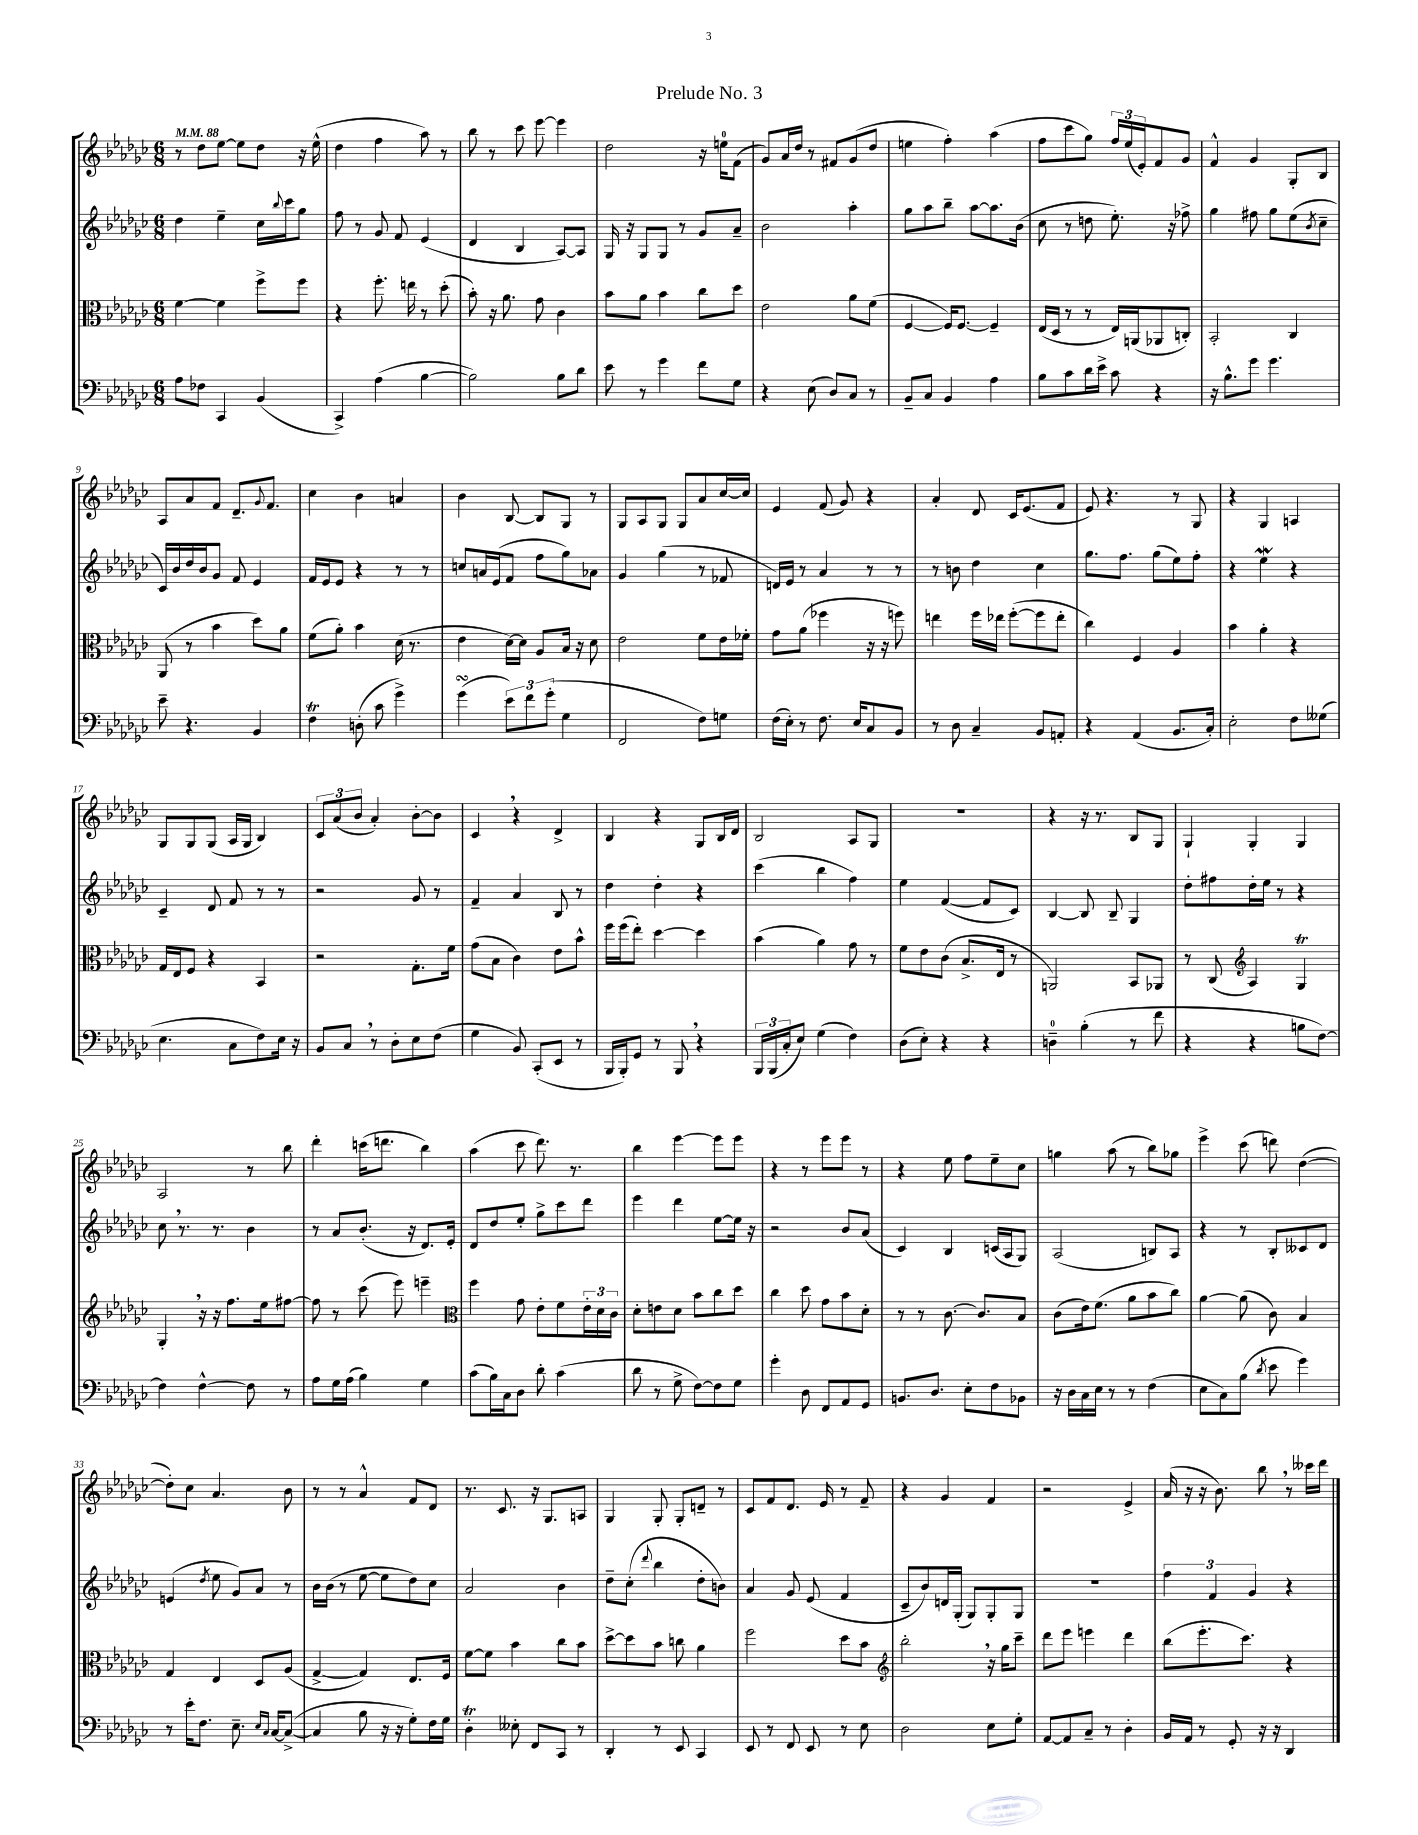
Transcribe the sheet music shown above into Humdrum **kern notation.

**kern	**kern	**kern	**kern
*staff4	*staff3	*staff2	*staff1
*clefF4	*clefC3	*clefG2	*clefG2
*k[b-e-a-d-g-c-]	*k[b-e-a-d-g-c-]	*k[b-e-a-d-g-c-]	*k[b-e-a-d-g-c-]
*M6/8	*M6/8	*M6/8	*M6/8
*MM88	*MM88	*MM88	*MM88
8A-	[4f	4dd-	8r
8F-	.	.	8dd-
4CC-	4f]	4ee-~	[8ee-
.	.	.	8ee-]
(4BB-	8ff^	16cc-	8dd-
.	.	8qqbb-	.
.	.	16ccc-	.
.	8ff	8gg-	16r
.	.	.	(16ee-^^
=	=	=	=
4CC-^)	4r	8ff	4dd-
.	.	8r	.
(4A-	8.ff'	8g-	4ff
.	.	8f	.
.	16ee	.	.
[4B-	8r	(4e-	8aa-)
.	(8dd-'	.	8r
=	=	=	=
2B-])	8b-')	4d-	8bb-
.	16r	.	8r
.	8.a-	.	.
.	.	4B-	8ccc-
.	8g-	.	[8eee-
8B-	4c-	[8A-)	4eee-]
8d-	.	8A-]	.
=	=	=	=
8e-	8b-	16G-	2dd-
.	.	16r	.
8r	8a-	8G-	.
4g-	4b-	8G-	.
.	.	8r	.
8f	8cc-	8g-	16r
.	.	.	16ee
8G-	8dd-	8a-~	(8f
=	=	=	=
4r	2e-	2b-	8g-)
.	.	.	16a-
.	.	.	16dd-
(8E-	.	.	8r
8D-)	.	.	8f#
8C-	8a-	4aa-'	(8g-
8r	(8f	.	8dd-
=	=	=	=
8BB-~	[4F	8gg-	4ee
8C-	.	8aa-	.
4BB-	16F])	8bb-~	4ff')
.	[8.F	.	.
.	.	[8aa-	.
4A-	4F~]	8.aa-]	(4aa-
.	.	(16b-	.
=	=	=	=
8B-	(16E-	8cc-	8ff
.	16D-	.	.
8c-	8r	8r	8ccc-
16d-	8r	8dd	8gg-)
16e-^	.	.	.
8c-	16E-)	8.ee-')	24ff
.	.	.	(24ee-
.	(16AA	.	.
.	.	.	24e-')
4r	8AA-	.	8f
.	.	16r	.
.	8C')	8ff-^	8g-
=	=	=	=
16r	2BB-'	4gg-	4f^^
8.B-^^	.	.	.
8g-	.	8ff#	4g-
4.g-	.	8gg-	.
.	4C-	(8ee-	8G-'
.	.	8qb-	.
.	.	8cc-~	8B-
=	=	=	=
8e-~	(8AA-	16c-)	8A-
.	.	16b-	.
4.r	8r	16dd-	8a-
.	.	16b-	.
.	4b-	8g-	8f
.	.	8f	8.d-~
4BB-	8dd-)	4e-	.
.	.	.	8qqg-
.	.	.	8.f
.	8a-	.	.
=	=	=	=
4F	(8f	16f	4cc-
.	.	16e-	.
.	8a-')	8e-	.
(8D'	4b-	4r	4b-
8c-	.	.	.
4g-^)	(16d-	8r	4a
.	8.r	.	.
.	.	8r	.
=	=	=	=
(4g-	4e-	8cc	4b-
.	.	16a	.
.	.	(16e-	.
12e-)	[16d-)	8f	[8B-
.	16d-]	.	.
12f	.	.	.
.	8A-	8ff	8B-]
(12g-'	.	.	.
4G-	16B-	8gg-)	8G-
.	16r	.	.
.	8d-	8a-	8r
=	=	=	=
2FF	2e-	4g-	8G-
.	.	.	8A-
.	.	(4gg-	8G-
.	.	.	8G-
8F)	8f	8r	8a-
8G	16e-	8f-	[16cc-
.	16f-'	.	16cc-]
=	=	=	=
(16F	8g-	16d)	4e-
16E-')	.	16e-	.
8r	(8a-	8r	.
8.F	4ff-	4a-	(8f
.	.	.	8g-)
16E-	.	.	.
8C-	16r	8r	4r
.	16r	.	.
8BB-	8ff)	8r	.
=	=	=	=
8r	4ee	8r	4a-'
8D-	.	8b	.
4C-~	16ff	4dd-	8d-
.	16ee-	.	.
.	([8ff'	.	16c-
.	.	.	(8.e-
8BB-	8ff]	4cc-	.
8AA'	8ee-'	.	8f
=	=	=	=
4r	4cc-)	8.gg-	8e-)
.	.	.	4.r
.	.	8.ff	.
(4AA-	4F	.	.
.	.	(8gg-	.
8.BB-	4A-	8ee-)	8r
.	.	8ff'	8G-
16C-')	.	.	.
=	=	=	=
2E-'	4b-	4r	4r
.	4a-'	4ee-	4G-
8F	4r	4r	4A
(8G--	.	.	.
=	=	=	=
4.E-	16G-	4c-~	8G-
.	16E-	.	.
.	8F	.	8G-
.	4r	8d-	(8G-
8C-	.	8f	16A-
.	.	.	16G-
8F)	4BB-	8r	4B-)
16E-	.	8r	.
16r	.	.	.
=	=	=	=
8BB-	2r	2r	12c-
.	.	.	(12a-
8C-	.	.	.
.	.	.	12b-
8r	.	.	4a-')
8D-'	.	.	.
8E-	8.G-'	8g-	[8b-'
(8F	.	8r	8b-]
.	16f	.	.
=	=	=	=
4G-	(8g-	4f~	4c-
.	8B-	.	.
8BB-)	4c-)	4a-	4r
(8CC-'	.	.	.
8EE-	8e-	8B-	4d-^
8r	8b-^^	8r	.
=	=	=	=
16BBB-	16ff	4dd-	4B-
16BBB-')	(16ff	.	.
8GG-	8ee-')	.	.
8r	[4dd-	4dd-'	4r
8BBB-	.	.	.
4r	4dd-]	4r	8G-
.	.	.	16B-
.	.	.	16d-
=	=	=	=
24BBB-	(4b-	(4ccc-	2B-
(24BBB-	.	.	.
24C-'	.	.	.
8E-)	.	.	.
(4G-	4a-)	4bb-	.
4F)	8g-	4ff)	8A-
.	8r	.	8G-
=	=	=	=
(8D-	8f	4ee-	2.r
8E-')	8e-	.	.
4r	(8c-	([4f	.
.	8.B-^	.	.
4r	.	8f]	.
.	16E-	.	.
.	8r	8c-)	.
=	=	=	=
4D~	2AA)	[4B-	4r
(4B-'	.	8B-]	16r
.	.	.	8.r
.	.	8B-~	.
8r	8BB-	4G-	8B-
8f	8AA-	.	8G-
=	=	=	=
4r	8r	8dd-'	4G-`
.	(8C-	8ff#	.
*	*clefG2	*	*
4r	4A-)	16dd-'	4G-'
.	.	16ee-	.
.	.	8r	.
8B	4G-	4r	4G-
[8F)	.	.	.
=	=	=	=
4F]	4G-'	8cc-	2A-
.	.	8.r	.
[4F^^	16r	.	.
.	16r	8.r	.
.	8.ff	.	.
8F]	.	4b-	8r
.	16ee-	.	.
8r	[8ff#	.	8bb-
=	=	=	=
8A-	8ff#]	8r	4ddd-'
16G-	8r	8a-	.
(16A-	.	.	.
4B-)	(8ccc-	(8.b-'	(16ccc
.	.	.	8.ddd
.	8eee-)	.	.
.	.	16r	.
4G-	4eee~	8.d-)	4bb-)
.	.	16e-'	.
=	=	=	=
*	*clefC3	*	*
(8c-	4ff	8d-	(4aa-
16B-)	.	8dd-	.
16C-	.	.	.
8D-	8g-	8ee-'	8ccc-
8d-'	8e-'	8gg-^	8.ddd-)
(4c-	8f	8ccc-	.
.	.	.	8.r
.	24e-'	8ddd-	.
.	24d-	.	.
.	24c-	.	.
=	=	=	=
8d-	8d-'	4eee-	4bb-
8r	8e	.	.
8G-^	8d-	4ddd-	[4eee-
[8F)	8b-	.	.
8F]	8cc-	[8ee-	8eee-]
8G-	8dd-	16ee-]	8eee-
.	.	16r	.
=	=	=	=
4g-'	4cc-	2r	4r
8D-	8dd-	.	8r
8FF	8g-	.	8eee-
8AA-	8b-	8b-	8eee-
8GG-	8d-'	(8a-	8r
=	=	=	=
8.BB	8r	4c-)	4r
.	8r	.	.
8.D-	.	.	.
.	[8.c-	4B-	8ee-
8E-'	.	.	8ff
.	8.c-]	.	.
8F	.	(16c	8ee-~
.	.	16A-	.
8BB-	8B-	8G-)	8cc-
=	=	=	=
16r	(8c-	(2A-	4gg
16D-	.	.	.
16C-	16e-)	.	.
16E-	(8.f	.	.
8r	.	.	(8aa-
8r	8a-	.	8r
(4F	8b-	8B)	8bb-)
.	8cc-)	8A-	8gg-
=	=	=	=
8E-	[4a-	4r	4eee-^
8C-)	.	.	.
(8B-	(8a-]	8r	(8ccc-
8qd-	.	.	.
8e-	8c-)	8B-'	8ddd)
4g-)	4B-	8c--	([4dd-
.	.	8d-	.
=	=	=	=
8r	4G-	(4e	8dd-'])
16e-'	.	.	8cc-
8.F	.	.	.
.	.	8qdd-	.
.	4E-	8ee-	4.a-
8.E-~	.	8g-)	.
.	8D-	8a-	.
16qqE-	.	.	.
16qqC-	.	.	.
[16C-	.	.	.
(8C-^_	(8A-	8r	8b-
=	=	=	=
4C-]	[4G-^	16b-	8r
.	.	(16b-	.
.	.	8r	8r
8B-	4G-])	[8ee-	4a-^^
16r	.	8ee-]	.
16r	.	.	.
8G-')	8.E-	8dd-)	8f
16F	.	8cc-	8d-
16G-	16F	.	.
=	=	=	=
4D-'	[8f	2a-	8.r
.	8f]	.	.
.	.	.	8.c-
8E--'	4b-	.	.
8FF	.	.	16r
.	.	.	8.G-
8CC-	8cc-	4b-	.
8r	8b-	.	8A
=	=	=	=
4DD-'	[8dd-^	8dd-~	4G-
.	8dd-]	(8cc-'	.
.	.	8qqddd-	.
8r	8b-	4bb-	8G-'
8EE-	8cc	.	8G-'
4CC-	4a-	8dd-'	8d~
.	.	8b)	8r
=	=	=	=
8EE-	2ff	4a-	8c-
8r	.	.	8f
8FF	.	8g-	8.d-
8EE-	.	(8e-	.
.	.	.	16e-
8r	8dd-	4f	8r
8E-	8b-	.	8f~
=	=	=	=
*	*clefG2	*	*
2D-	2bb-'	8c-~	4r
.	.	8b-)	.
.	.	16d	4g-
.	.	(16G-'	.
.	.	8G-)	.
8E-	16r	8G-'	4f
.	16gg-	.	.
8G-'	8ccc-~	8G-	.
=	=	=	=
[8AA-	8ddd-	2.r	2r
8AA-]	8eee-	.	.
8C-~	4eee	.	.
8r	.	.	.
4D-'	4ddd-	.	4e-^
=	=	=	=
16BB-	(8bb-	6ff	(16a-
16AA-	.	.	16r
8r	8.eee-'	.	16r
.	.	6f	.
.	.	.	8.b-)
8GG-'	.	.	.
.	8.ccc-)	.	.
.	.	6g-	.
16r	.	.	8bb-
16r	.	.	.
4DD-	4r	4r	8r
.	.	.	16ccc--
.	.	.	16ddd-
==	==	==	==
*-	*-	*-	*-
